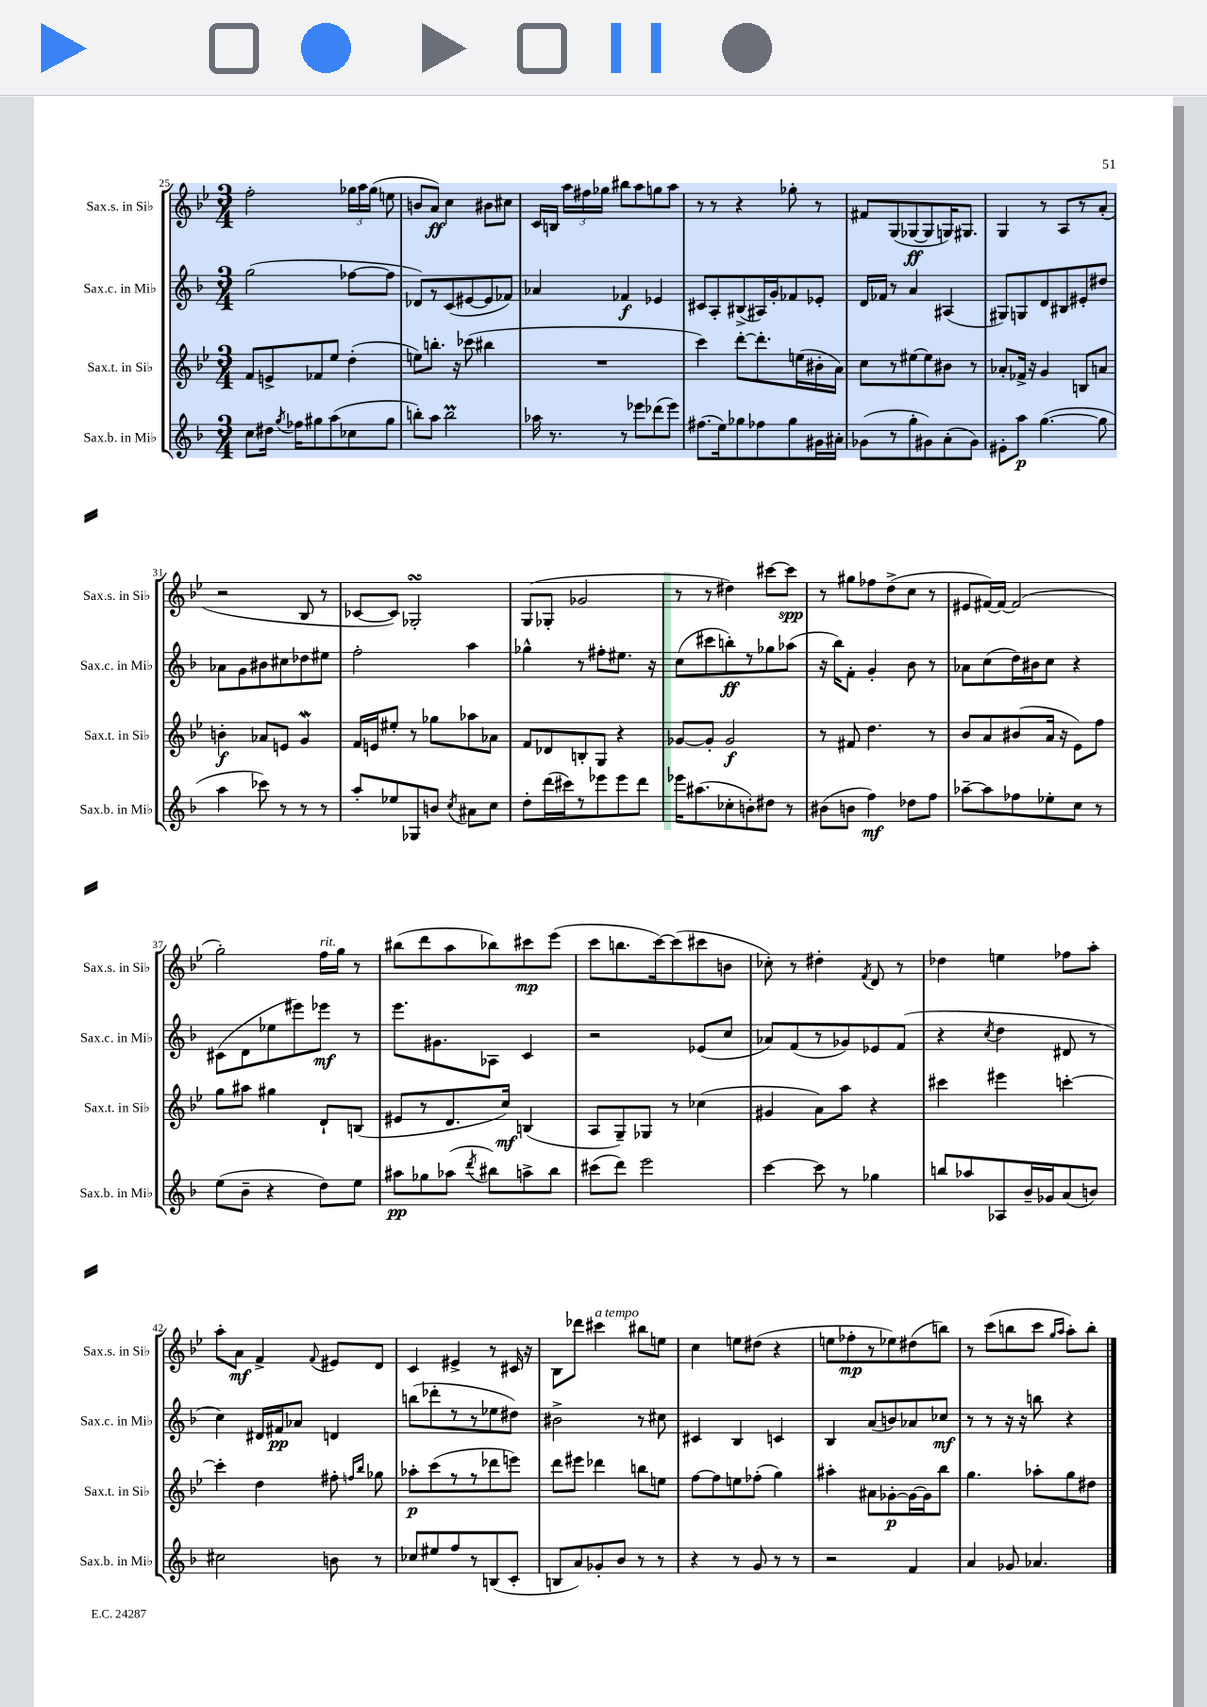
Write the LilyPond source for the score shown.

<<
\new StaffGroup <<
\new Staff = "s0" \with { instrumentName = "Sax.s. in Sib" shortInstrumentName = "Sax.s. in Sib" } {
    \clef treble \key bes \major \numericTimeSignature \time 3/4
    \autoBeamOff f''2-. \tuplet 3/2 { ges''16[ a''16 ges''16]( } e''8 |
    b'8[ a'8]\ff) c''4 bis'8[ cis''8] |
    c'16[ b16] \tuplet 3/2 { a''16[ fis''16 ges''16] } bis''8[ a''8 g''8 a''8] |
    r8 r8 r4 ges''8-. r8 |
    fis'8[ g8( ges8~\ff ges8 g16) gis8.] |
    g4 r8 a8[ r8 a'8]-.( |
    r2 bes8 r8 |
    ces'8[~ ces'8]) ges2-.\turn |
    g8[( ges8]-. ges'2 |
    r8 r8 dis''4) cis'''8[~ cis'''8]\spp |
    r8 gis''8[ fes''8 d''8->( c''8] r8 |
    eis'8[ fis'16~) fis'16]~ fis'2( |
    g''2-.) f''16[^\markup { \italic "rit." } g''16] r8 |
    bis''8[( d'''8 a''8 bes''8) cis'''8\mp ees'''8]( |
    c'''8[ b''8. c'''16~) c'''8( cis'''8 b'8] |
    ces''8-.) r8 dis''4-. \acciaccatura { f'8 } d'8 r8 |
    des''4 e''4 fes''8[ a''8]-. |
    a''8[-. a'8]\mf f'4-> \appoggiatura { f'8 } eis'8[ d'8] |
    c'4 eis'4-> r8 cis'16 r16 |
    bes8[ des'''8] cis'''4^\markup { \italic "a tempo" } bis''8[ e''8] |
    c''4 e''8[ dis''8]( r4 |
    e''8[ fes''8-.\mp r8 ees''8) dis''8( b''8]) |
    r8 c'''8[( b''8 c'''8] \grace { g''16[ a''16] } a''8[-.) b''8]-. \bar "|." |
}
\new Staff = "s1" \with { instrumentName = "Sax.c. in Mib" shortInstrumentName = "Sax.c. in Mib" } {
    \clef treble \key f \major \numericTimeSignature \time 3/4
    \autoBeamOff g''2( fes''8[~ fes''8] |
    des'8[) r8 c'8( eis'8~ eis'8 fes'8]) |
    aes'4 fes'4\f ees'4 |
    cis'8[ a8-. bis8->( ais16) g'16-. fes'8 ees'8]-. |
    d'16[ fes'16] r8 a'4 ais4( |
    gis8[) g8 d'8 bis8 eis'8-. dis''8] |
    aes'8[ g'8 bis'8 cis''8 des''8 eis''8] |
    f''2-. a''4 |
    ges''4-^ r8 fis''8[-. eis''8.] r16 |
    c''8[( cis'''8 b''8-.\ff) r8 ges''8 aes''8]( |
    r16 bes''16[) f'8]-. g'4-. bes'8 r8 |
    aes'8[ c''8( d''16) bis'16 c''8] r4 |
    cis'8[( d'8 ees''8 eis'''8) ees'''8]\mf r8 |
    e'''8.[ gis'8. aes8] c'4 |
    r2 ees'8[( c''8] |
    aes'8[) f'8( r8 ges'8) ees'8 f'8]( |
    r4 \acciaccatura { c''8 } d''4 dis'8 r8 |
    c''4) dis'16[ fis'16\pp aes'8] d'4 |
    b''8[( des'''8-. r8 r8 ees''8 dis''8]) |
    bis'2-> r8 cis''8 |
    cis'4 bes4 c'4 |
    bes4 a'8[( b'8) aes'8 ces''8]\mf |
    r8 r8 r16 r16 b''8 r4 \bar "|." |
}
\new Staff = "s2" \with { instrumentName = "Sax.t. in Sib" shortInstrumentName = "Sax.t. in Sib" } {
    \clef treble \key bes \major \numericTimeSignature \time 3/4
    \autoBeamOff f'8[ e'8-> fes'8 ees''8] d''4-.( |
    e''8[) b''8.]-. r16 ces'''8( bis''4 |
    R2. |
    c'''4) d'''8[~-. d'''8.-. e''16( bis'16-. a'16]) |
    c''8[ r8 eis''8~ eis''8 bis'8] r8 |
    aes'8[-. fes'16]-> r16 g'4 b8[ a'8] |
    b'4-.\f aes'8[ e'8] g'4\mordent |
    f'16[ e'16 eis''8]-. r8 ges''8[ aes''8 aes'8] |
    f'8[ des'8 b8-. g8] r4 |
    ges'8[~ ges'8]-. ges'2\f |
    r8 fis'8 d''4. r8 |
    bes'8[ a'8 bis'8( a'16] r16 ees'8[) f''8] |
    g''8[ ais''8] gis''4 d'8[-! b8]( |
    eis'8[ r8 d'8. c''16]\mf) b4( |
    a8[ g8--) ges8] r8 ces''4( |
    gis'4 a'8[) a''8] r4 |
    cis'''4 eis'''4 c'''4~-. |
    c'''4-. d''4 fis''8-. \grace { f''16[ bes''16] } ges''8 |
    aes''8[-.\p c'''8( r8 r8 des'''8 e'''8]) |
    d'''8[ eis'''8] des'''4 b''8[ e''8] |
    f''8[~ f''8 e''8 fes''8]-.( g''4) |
    ais''4-. ais'8[ ges'8~-.\p ges'16~ ges'16 bes''8] |
    g''4. aes''8[-. g''8 dis''8] \bar "|." |
}
\new Staff = "s3" \with { instrumentName = "Sax.b. in Mib" shortInstrumentName = "Sax.b. in Mib" } {
    \clef treble \key f \major \numericTimeSignature \time 3/4
    \autoBeamOff c''8[ dis''16] \acciaccatura { g''8 } fes''16[ gis''8 a''8( ces''8 gis''8] |
    b''8[-.) a''8] b''2\prall |
    aes''16 r8. r8 ees'''8[ des'''8( ees'''8]) |
    fis''8.[( e''16) ges''8 fes''8 ges''8 gis'16 ais'16]-. |
    ges'8[( r8 g''8-. gis'8) a'8-.( gis'8]) |
    eis'8[-. a''8]\p g''4.~( g''8 |
    a''4 ces'''8) r8 r8 r8 |
    a''8[-. ees''8 ges8 b'8] \acciaccatura { c''8 } ais'8[ c''8] |
    d''8[-. d'''16( cis'''16) r8 ees'''8 ees'''8 d'''8] |
    ees'''16[ ais''8.( ces''8-. b'8-.) dis''8] r8 |
    bis'8[( b'8] f''4\mf) des''8[ f''8] |
    aes''8[~-- aes''8 fes''8 ees''8-. c''8] r8 |
    e''8[( bes'8]-- r4 d''8[) e''8] |
    ais''8[\pp ges''8 aes''8]( \acciaccatura { d'''8 } bis''8[) a''8-> bis''8] |
    cis'''8[( d'''8]) e'''2 |
    c'''4~ c'''8 r8 ges''4 |
    b''8[ aes''8 aes8 bes'16-- ges'16 a'8( b'8]) |
    cis''2 b'8 r8 |
    ces''8[ eis''8 f''8 r8 b8( c'8]-. |
    b8[ a'8) ges'8-. bes'8] r8 r8 |
    r4 r8 g'8 r8 r8 |
    r2 f'4 |
    a'4 ges'8 aes'4. \bar "|." |
}
>>
>>
\layout { \context { \Score currentBarNumber = #25 } }
